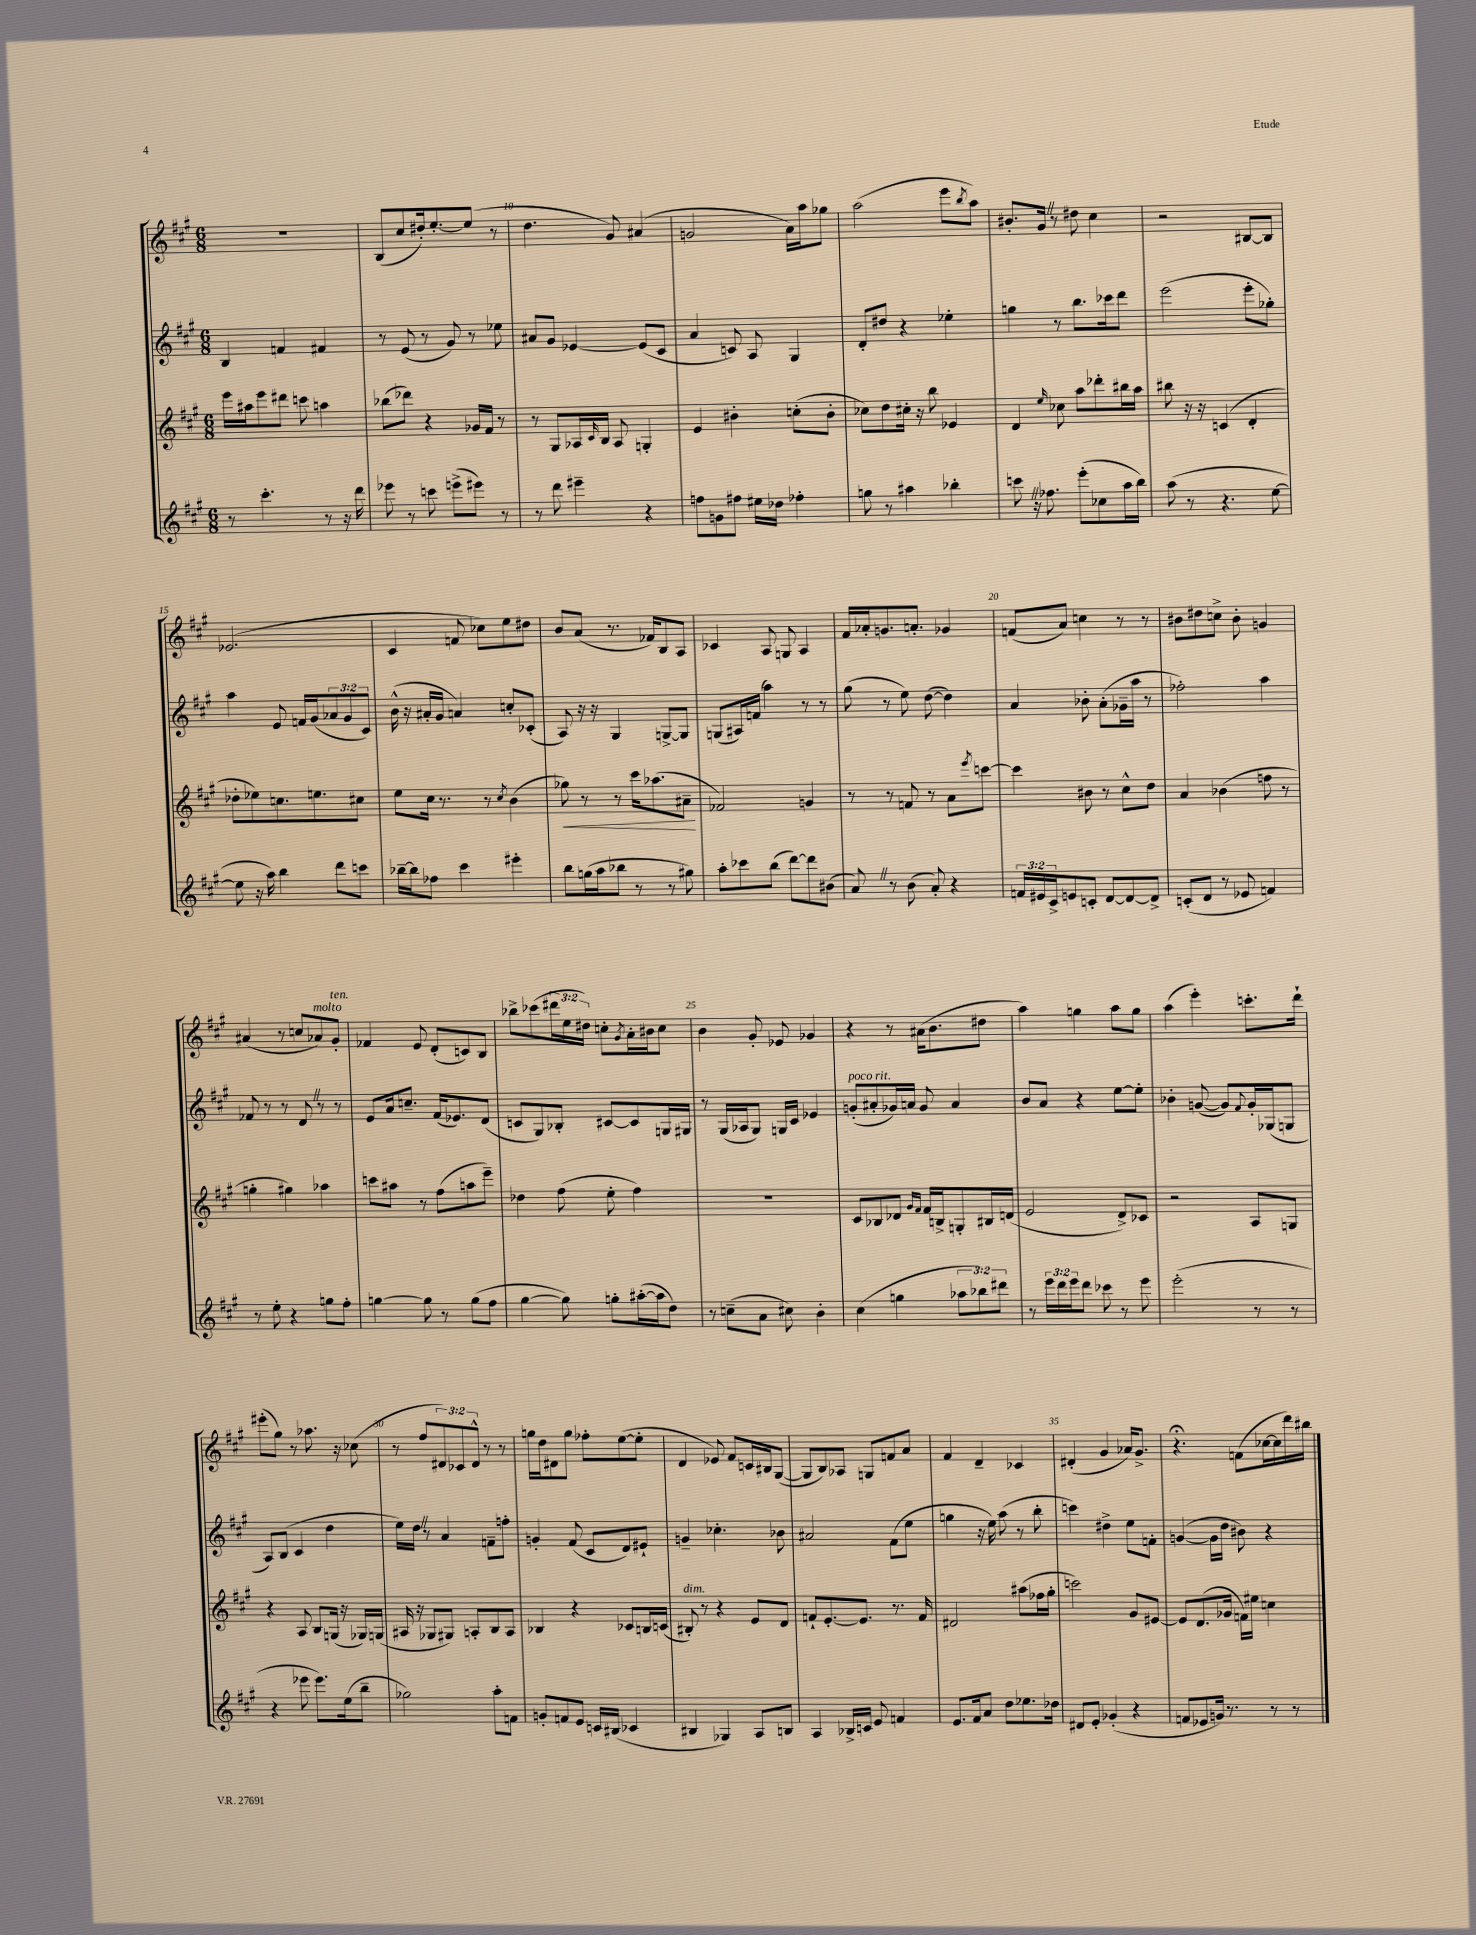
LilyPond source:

<<
\new StaffGroup <<
\new Staff = "s0" {
    \clef treble \key a \major \numericTimeSignature \time 6/8 \override Staff.TupletNumber.text = #tuplet-number::calc-fraction-text
    R2. |
    b8( cis''8 dis''16-.) e''8.~-. e''8( r8 |
    d''4. gis'8) ais'4( |
    g'2 a'16) a''16 ges''8 |
    a''2( e'''8 \acciaccatura { b''8 } a''8) |
    bis'8.-. gis'16 \once \override BreathingSign.text = \markup { \musicglyph "scripts.caesura.straight" } \breathe r8 dis''8 cis''4 |
    r2 bis8~ bis8 |
    ees'2.( |
    cis'4 f'8 ces''8) e''8 dis''8 |
    b'8 a'8( r8. fes'16) b8 a8 |
    ces'4 a8 g8 a4 |
    fis'16 aes'16-. g'8. a'8.-. ges'4 |
    f'8( a'8) c''4 r8 r8 |
    bis'8 dis''8 c''8-> bis'8-. g'4 |
    ais'4( r8 c''8 aes'8^\markup { \italic "molto" }) gis'8-.^\markup { \italic "ten." } |
    fes'4 e'8 d'8-.( c'8) b8 |
    bes''8-> ces'''8( \tuplet 3/2 { dis'''16 e''16 dis''16) } c''8-. \acciaccatura { gis'8 } a'16-. bis'16 c''8 |
    b'4 gis'8-. ees'8 ges'4 |
    r4 r8 ais'16( b'8. dis''8 |
    a''4) g''4 a''8 g''8 |
    a''4( e'''4-.) c'''8.-. d'''16-! |
    eis'''8-.( gis''8) r8 aes''8. r16 ces''8( |
    r8 fis''8 \tuplet 3/2 { dis'8) ces'8 dis'8-^ } r8 r8 |
    g''16 d''16 dis'8 g''8 fes''8-. e''8~( e''8-. |
    d'4 ees'8) fis'8 c'16 bis16 gis8~( |
    gis8 b8) aes8 g8 f'8 a'8 |
    fis'4 d'4-- ces'4 |
    dis'4-.( gis'4 aes'16) gis'8.-> |
    r4.\fermata f'8( ces''16~ ces''16 d'''16) bis''16 \bar "|." |
}
\new Staff = "s1" {
    \clef treble \key a \major \numericTimeSignature \time 6/8 \override Staff.TupletNumber.text = #tuplet-number::calc-fraction-text
    b4 f'4 fis'4 |
    r8 e'8( r8 gis'8) r8 ees''8 |
    ais'8 gis'8 ees'4~ ees'8( cis'8 |
    a'4 c'8) a8 gis4 |
    d'8-. dis''8 r4 ees''4-. |
    g''4 r8 b''8. ces'''16 d'''8 |
    e'''2( e'''8-. ges''8-.) |
    a''4 e'8 f'16 gis'16( \tuplet 3/2 { aes'8 gis'8 cis'8) } |
    b'16-^( r16 ais'16-. gis'16 a'4) c''8-. ces'8-.( |
    a8) r16 r16 gis4 g8~-> g8 |
    g8( ais16) f'16( a''4) r8 r8 |
    gis''8( r8 e''8) d''8~( d''4) |
    a'4 bes'8-. a'8-.( ges'16-- a''16 r8 |
    fes''2-.) a''4 |
    fes'8 r8 r8 d'8 \once \override BreathingSign.text = \markup { \musicglyph "scripts.caesura.straight" } \breathe r8 r8 |
    e'8 a'16 c''8.-- fis'16( ees'8.) d'8( |
    c'8 gis8) bes8-. cis'8~ cis'8 g16 gis16 |
    r8 gis16( aes16 gis8) g16 cis'16 ees'4 |
    g'8-.^\markup { \italic "poco rit." }( ais'8-. ges'16) a'16 ges'8 a'4 |
    b'8 a'8 r4 e''8~ e''8-. |
    bes'4-. g'8~( g'8) \appoggiatura { fis'8 } g'16-. ges16( g8 |
    a8) b8( cis'4 d''4 |
    e''16) d''16 \once \override BreathingSign.text = \markup { \musicglyph "scripts.caesura.straight" } \breathe r8 a'4 f'8-- f''8-. |
    g'4-. fis'8( cis'8 d'8) eis'8-! |
    g'4-- ces''4.-. bes'8 |
    ais'2 fis'8( e''8 |
    g''4 r16 e''16) a''8( r8 b''8-. |
    c'''4) dis''4-> e''8 f'8-. |
    g'4~( g'16 d''16 bis'8) r4 \bar "|." |
}
\new Staff = "s2" {
    \clef treble \key a \major \numericTimeSignature \time 6/8
    e'''16 ais''16 e'''8 dis'''8 c'''8 a''4 |
    bes''8( des'''8) r4 ges'16 fis'16 r8 |
    r8 gis8 aes16 \grace { cis'16 } b16 aes8 g4-. |
    e'4 bis'4-. c''8-.( bis'8-. |
    ces''8) d''8 cis''16-. r16 b''8 ees'4 |
    d'4 \grace { e''16 } ces''8 a''8 des'''8-. bis''16 a''16 |
    bis''8 r16 r16 c'4( d'4-. |
    des''8-. ees''8) c''8. e''8. cis''8 |
    e''8 cis''16 r8. r8 \acciaccatura { cis''8 } b'4( |
    ges''8\<) r8 r8 cis'''16 aes''8.( ais'8--\! |
    fes'2) g'4 |
    r8 r8 f'8 r8 a'8 \acciaccatura { e'''8 } c'''8~ |
    c'''4 bis'8 r8 cis''8-^ d''8 |
    a'4 bes'4( f''8 r8 |
    g''4-. gis''4) aes''4 |
    c'''8 ais''8 r8 fis''8( a''8 e'''8--) |
    des''4 fis''8( e''8-. fis''4) |
    R2. |
    cis'8 bes8 des'8 \grace { gis'16 fis'16 } fis'16 b16-> g8-. bis16 d'16( |
    e'2 d'8->) ces'8 |
    r2 a8 g8 |
    r4 a8 b8 g16( r16 ges16) g16( |
    ais16 r16 ges8 gis8) a8-. b8 a8 |
    bes4 r4 ces'8 b16 c'16( |
    bis8-.^\markup { \italic "dim." }) r8 r4 e'8 d'8 |
    f'8-! e'8.~-. e'8. r8. f'16 |
    dis'2 ais''8( fes''16 gis''16-. |
    c'''2) gis'8 eis'8~ |
    eis'8 d'8.( ges'16 f'16) eis''16 c''4 \bar "|." |
}
\new Staff = "s3" {
    \clef treble \key a \major \numericTimeSignature \time 6/8 \override Staff.TupletNumber.text = #tuplet-number::calc-fraction-text
    r8 cis'''4.-. r8 r16 d'''16 |
    ees'''8 r8 c'''8 e'''8->( eis'''8) r8 |
    r8 d'''8 eis'''4-- r4 |
    f''8 g'8 fis''8 eis''16 des''16 fes''4-. |
    g''8 r8 ais''4 bes''4-. |
    c'''8 \once \override BreathingSign.text = \markup { \musicglyph "scripts.caesura.straight" } \breathe r16 fes''8. e'''8-.( ces''8 a''16 b''16) |
    a''8( r8 r4. e''8~ |
    e''8 r16 a''16) b''4 d'''8 c'''8 |
    bes''16~-- bes''16 fes''8 cis'''4 eis'''4-. |
    b''8 g''16( a''16 bes''8 r8 r8 gis''8) |
    a''8-. ces'''8 b''8( d'''8~) d'''8 bis'8( |
    a'8) \once \override BreathingSign.text = \markup { \musicglyph "scripts.caesura.straight" } \breathe r8 b'8( a'8-.) r4 |
    \tuplet 3/2 { f'16 eis'16 cis'16-> } e'8 c'8-. d'8~ d'8~ d'8-> |
    c'8-.( d'8 r8 ees'8 f'4) |
    r8 e''8-. r4 g''8 fis''8-. |
    g''4~ g''8 r8 g''8( fis''8 |
    gis''4~ gis''8) g''8-. ais''16~-.( ais''16 d''8) |
    r8 c''8--( a'8 cis''8) b'4-. |
    cis''4( g''4 \tuplet 3/2 { aes''8 bes''8) dis'''8 } |
    r8 \tuplet 3/2 { e'''16 d'''16 e'''16 } d'''8 ces'''8 r8 e'''8 |
    e'''2-.( r8 r8 |
    r4 ees'''8 ees'''8.) e''16( b''8-- |
    ges''2) a''8-. f'8 |
    g'8-. f'8 e'8 c'16 bis16( ces'4 |
    bis4 ges4) a8 b8 |
    a4 bes16-> c'16 e'8 f'4 |
    e'8. fis'16 a'8 d''8 ees''8. des''16 |
    dis'8 e'8-. ges'4-.( r4 |
    f'8 ees'8 g'16) r8. r8 r8 \bar "|." |
}
>>
>>
\layout { \context { \Score currentBarNumber = #8 \override BarNumber.break-visibility = ##(#f #t #t) barNumberVisibility = #(every-nth-bar-number-visible 5) } }
